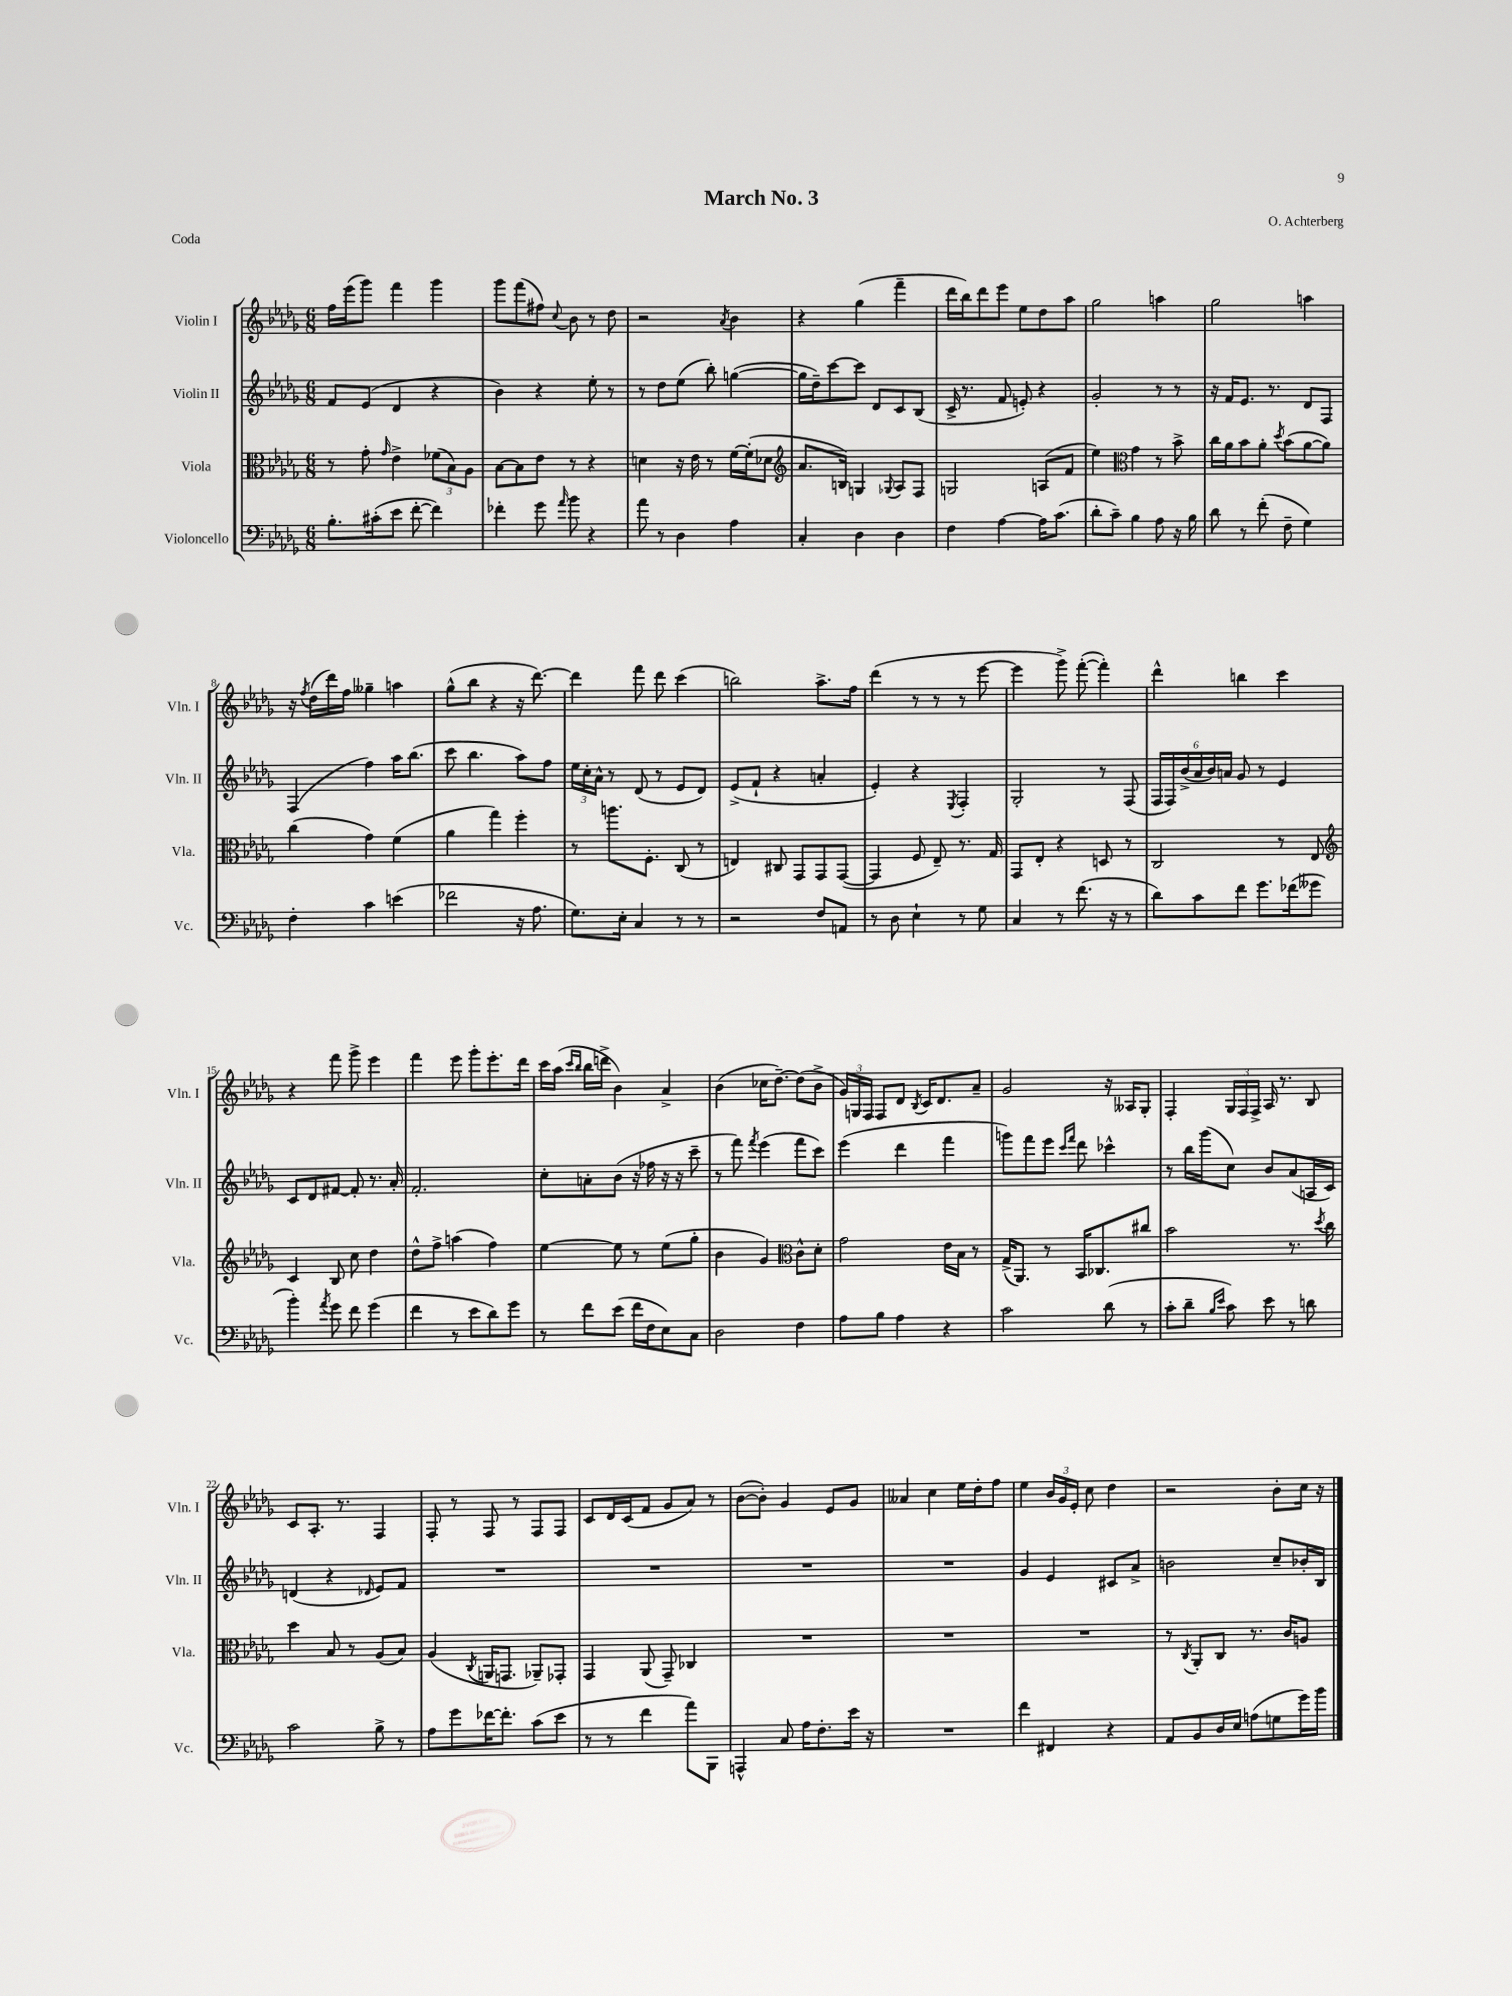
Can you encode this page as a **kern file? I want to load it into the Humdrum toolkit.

**kern	**kern	**kern	**kern
*staff4	*staff3	*staff2	*staff1
*clefF4	*clefC3	*clefG2	*clefG2
*k[b-e-a-d-g-]	*k[b-e-a-d-g-]	*k[b-e-a-d-g-]	*k[b-e-a-d-g-]
*M6/8	*M6/8	*M6/8	*M6/8
8.B-'	8r	8f	16ff
.	.	.	(16eee-
.	8g-'	(8e-	8ggg-)
(16c#'	.	.	.
.	16qqg-	.	.
8e-	4e-^	4d-	4fff
[8f'	.	.	.
4f])	(12f-	4r	4ggg-
.	12B-)	.	.
.	12A-	.	.
=	=	=	=
4f-'	[8B-	4b-)	8ggg-
.	8B-]	.	(8fff
8g-	8e-	4r	8ff#)
16qqa-	.	.	8qqcc
8b-	8r	.	8b-
4r	4r	8ee-'	8r
.	.	8r	8dd-
=	=	=	=
8a-	4d	8r	2r
8r	.	8dd-	.
4D-	16r	(8ee-	.
.	16e-	.	.
.	8r	8bb-')	.
.	.	.	8qa-
4A-	[16f	([4gg	4b-
.	(16f']	.	.
.	8d-	.	.
=	=	=	=
*	*clefG2	*	*
4C'	8.a-	16gg]	4r
.	.	16dd-~)	.
.	.	[8ccc	.
.	16B)	.	.
4D-	4G	8ccc]	(4gg-
.	.	8d-	.
.	8qqG-	.	.
4D-	8A-	8c	4fff~
.	8F	(8B-	.
=	=	=	=
4F	2G	16c^	16ddd-
.	.	8.r	16bb-)
.	.	.	8ddd-
[4A-	.	8f	8eee-
.	.	8e')	8ee-
16A-]	(8A	4r	8dd-
(8.c	.	.	.
.	8f	.	8aa-
=	=	=	=
8d-'	4ee-)	2g-'	2gg-
8c~)	.	.	.
*	*clefC3	*	*
4B-	4g-	.	.
8A-	8r	8r	4aa
16r	8b-^	8r	.
16B-	.	.	.
=	=	=	=
8d-	16cc	16r	2gg-
.	16a-	16f	.
8r	8b-	8.e-	.
(8f'	8a-'	.	.
.	.	8.r	.
.	8qdd-	.	.
8F~	(8b-	.	.
4G-)	[8a-	8d-	4aa
.	8a-])	8F	.
=	=	=	=
4F'	(4cc	(4F	16r
.	.	.	8qff
.	.	.	(16dd-
.	.	.	16ddd-)
.	.	.	16ff
4c	4g-)	4ff)	4gg--~
(4e	(4f	16aa-	4aa
.	.	(8.bb-	.
=	=	=	=
2f-	4a-	8ccc	(8gg-^^
.	.	4.bb-	8bb-
.	4gg-)	.	4r
16r	4ff'	8aa-)	16r
8.A-	.	.	[8.ddd-)
.	.	8ff	.
=	=	=	=
8.G-)	8r	24ee-	4ddd-]
.	.	24cc'	.
.	.	24a-^^	.
.	8.aa	8r	.
16E-'	.	.	.
4C	.	(8d-	8fff
.	8.F'	.	.
.	.	8r	8ddd-
8r	(8C	8e-	(4ccc
8r	8r	8d-)	.
=	=	=	=
2r	4E)	(8e-^	2bb)
.	.	8f`	.
.	8C#	4r	.
.	8GG-	.	.
8F	8GG-	4a'	8.aa-^
8AA	([8GG-	.	.
.	.	.	16ff
=	=	=	=
8r	4GG-]	4e-')	(4ddd-
8D-	.	.	.
4E-`	8F	4r	8r
.	8E-~)	.	8r
.	.	8qE-	.
8r	8.r	4F'	8r
8G-	.	.	[8eee-
.	16G-	.	.
=	=	=	=
4C	8GG-	2G-'	4eee-]
.	8E-'	.	.
8r	4r	.	8ggg-^)
(8.f	.	.	([8fff'
.	8D	8r	4fff'])
16r	.	.	.
8r	8r	(8F	.
=	=	=	=
8d-)	2C	24F	4ddd-^^
.	.	24F)	.
.	.	(24b-^	.
8c	.	24a-	.
.	.	24b-)	.
.	.	24a	.
8f	.	8g-	4bb
8.g-	.	8r	.
.	8r	4e-	4ccc
(16f-	.	.	.
8g--	8E-	.	.
=	=	=	=
*	*clefG2	*	*
4b-')	4c	8c	4r
.	.	8d-	.
8qa-	.	.	.
8g-	8B-	[8f#	8fff
8f	8cc	8f#']	8ggg-^
(4g-	4dd-	8.r	4eee-
.	.	16a-'	.
=	=	=	=
4f	8dd-^^	2.f'	4fff
.	8ff^	.	.
8r	(4aa	.	8eee-
8e-	.	.	8ggg-'
8d-)	4ff)	.	8.eee-'
8g-	.	.	.
.	.	.	16ddd-
=	=	=	=
8r	[4ee-	8cc'	16ccc
.	.	.	(16aa-
.	.	.	16qqccc
.	.	.	16qqbb-
8f	.	8a'	16bb-
.	.	.	16ddd^
(8e-	8ee-]	(8b-	4b-)
16f	8r	16r	.
16F	.	16ff-	.
8E-)	(8ee-	16r	4a-^
.	.	16r	.
8C	8gg-'	8ccc~	.
=	=	=	=
2D-	4b-	8r	(4b-
.	.	8fff)	.
.	.	8qfff	.
.	4g-)	(4eee-	16cc-
.	.	.	[8.dd-~)
*	*clefC3	*	*
4F	8c^^	8fff	(8dd-]
.	8d-'	8ccc)	8b-^
=	=	=	=
8A-	2g-	(4eee-	24g-)
.	.	.	24G
.	.	.	24F
8B-	.	.	8F
4A-	.	4ddd-	8d-
.	.	.	8qB-
.	.	.	16c
.	.	.	8.d-
4r	16e-	4fff	.
.	16B-	.	.
.	8r	.	8a-~
=	=	=	=
2c	(16G-^	8ggg)	2g-
.	8.AA-)	.	.
.	.	8fff	.
.	8r	8eee-	.
.	.	16qqccc	.
.	.	16qqfff	.
.	16BB-	8ddd-	.
.	8.C-	.	.
(8d-	.	4ccc-^^	16r
.	.	.	16A--
8r	8cc#	.	8G-'
=	=	=	=
8c'	2b-	8r	4F'
8d-~	.	16bb-	.
.	.	(16ggg-	.
16qqB-	.	.	.
16qqe-	.	.	.
8c)	.	8cc)	24G-
.	.	.	24F
.	.	.	24F^
8e-	.	8b-	16A-
.	.	.	8.r
8r	8.r	(8a-	.
8d	.	16A	8B-
.	8qdd-	.	.
.	16cc	16c)	.
=	=	=	=
2c	4dd-	(4d	8c
.	.	.	8.A-'
.	8B-	4r	.
.	.	.	8.r
.	8r	.	.
.	.	16qqd-	.
8B-^	(8A-	8e-)	4F
8r	8B-)	8f	.
=	=	=	=
8A-	(4A-	2.r	8F'
8g-	.	.	8r
.	8qC	.	.
[16f-	16AA	.	8F
8.f-']	8.GG	.	.
.	.	.	8r
(8c	8AA-~)	.	8F
8e-	8GG-'	.	8F
=	=	=	=
8r	4GG-	2.r	8c
8r	.	.	16d-
.	.	.	(16c
4f	(8AA-	.	8f
.	8GG-~)	.	8g-
8a-)	4C-	.	8a-)
8BBB-	.	.	8r
=	=	=	=
4AAA^^	2.r	2.r	([8b-
.	.	.	8b-'])
8C	.	.	4g-
16A-	.	.	.
8.F'	.	.	.
.	.	.	8e-
16e-	.	.	8g-
16r	.	.	.
=	=	=	=
2.r	2.r	2.r	4a--
.	.	.	4cc
.	.	.	16ee-
.	.	.	16dd-'
.	.	.	8ff
=	=	=	=
4f	2.r	4g-	4ee-
4FF#	.	4e-	24b-
.	.	.	24g-
.	.	.	24e-'
.	.	.	8cc
4r	.	8c#	4dd-
.	.	8a-^	.
=	=	=	=
8AA-	8r	2b	2r
.	8qC	.	.
8BB-	8AA-'	.	.
16D-	8C	.	.
16E-	.	.	.
(8A	8.r	.	.
8G	.	8cc~	8b-'
.	16c	.	.
16g-)	8A	16b-'	16cc
16b-	.	16B-	16r
==	==	==	==
*-	*-	*-	*-
